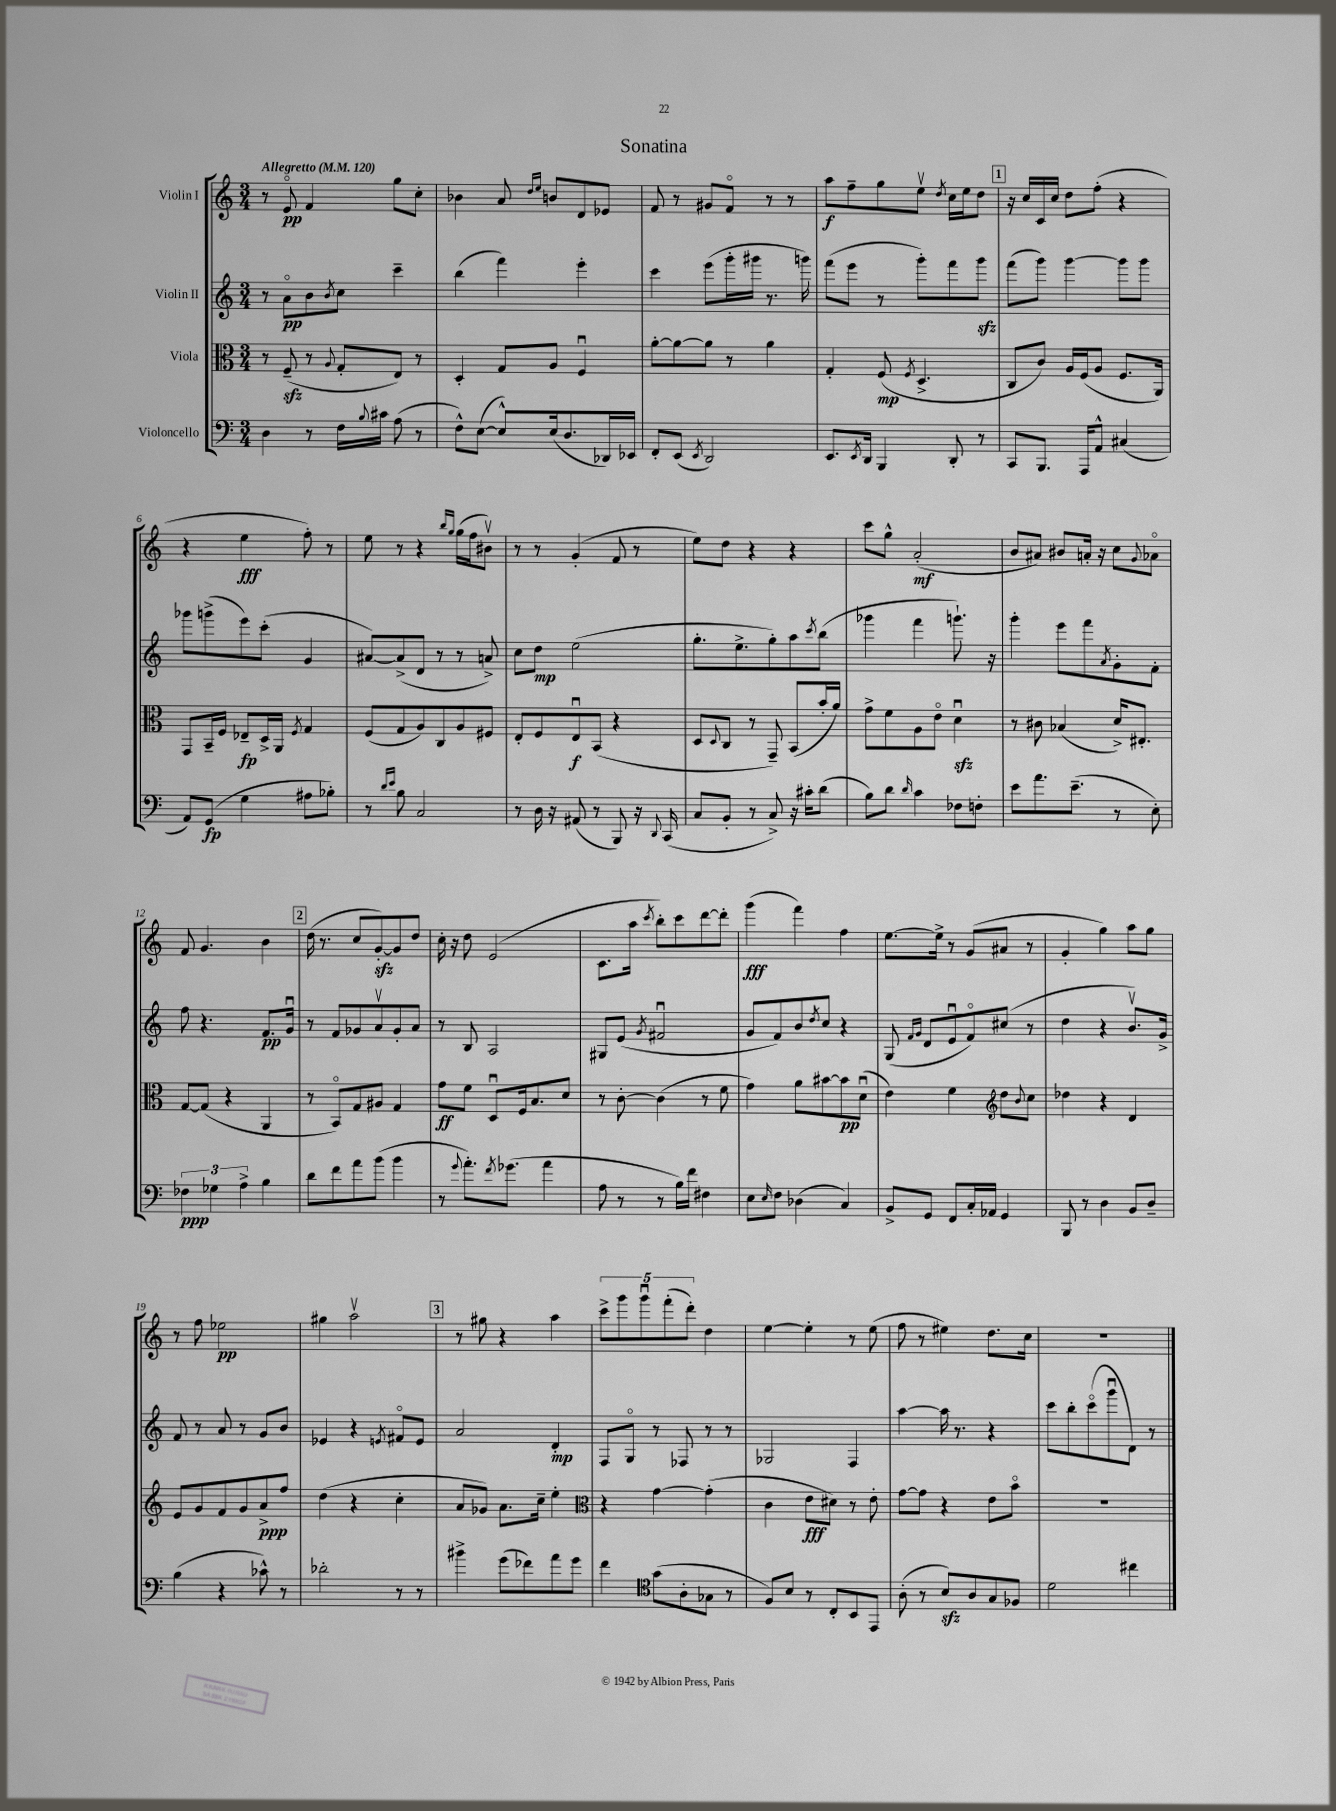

**kern	**dynam	**kern	**dynam	**kern	**dynam	**kern	**dynam
*part4	*part4	*part3	*part3	*part2	*part2	*part1	*part1
*staff4	*staff4	*staff3	*staff3	*staff2	*staff2	*staff1	*staff1
*I"Violoncello	*	*I"Viola	*	*I"Violin II	*	*I"Violin I	*
*clefF4	*	*clefC3	*	*clefG2	*	*clefG2	*
*k[]	*	*k[]	*	*k[]	*	*k[]	*
*M3/4	*	*M3/4	*	*M3/4	*	*M3/4	*
*MM120	*	*MM120	*	*MM120	*	*MM120	*
=1	=1	=1	=1	=1	=1	=1	=1
!	!	!	!	!	!	!LO:TX:a:B:t=Allegretto	!
4D\	.	8r	.	8r	.	8r	.
.	.	(8Fzz~/	.	8a\L	pp	8e/	pp
8r	.	8r	.	8b\	.	4f/	.
.	.	8qqA/	.	8qb/	.	.	.
16F\LL	.	8G'/L	.	8cc\J	.	.	.
8qqB/	.	.	.	.	.	.	.
16c#X\JJ	.	.	.	.	.	.	.
(8A\	.	8E/J)	.	4ccc~\	.	8gg\L	.
8r	.	8r	.	.	.	8cc'\J	.
=2	=2	=2	=2	=2	=2	=2	=2
8F^^\L)	.	4D'/	.	(4bb\	.	4b-X\	.
([8E\J	.	.	.	.	.	.	.
8E^^/L])	.	8G/L	.	4fff\)	.	8a/	.
.	.	.	.	.	.	16qqdd/LL	.
.	.	.	.	.	.	16qqee/JJ	.
(16E/k	.	8A/J	.	.	.	8bn/L	.
8.D/	.	.	.	.	.	.	.
.	.	4Fu/	.	4eee'\	.	8d/	.
16DD-X/L)	.	.	.	.	.	8e-X/J	.
16EE-X/JJ	.	.	.	.	.	.	.
=3	=3	=3	=3	=3	=3	=3	=3
8FF'/L	.	[8a'\L	.	4ccc\	.	8f/	.
(8EE/J	.	8a\_	.	.	.	8r	.
8qEE/	.	.	.	.	.	.	.
2DD/)	.	8a\J]	.	(8eee\L	.	8g#X/L	.
.	.	8r	.	16ggg'\L	.	8f/J	.
.	.	.	.	16ggg#X\JJ	.	.	.
.	.	4a\	.	8.r	.	8r	.
.	.	.	.	.	.	8r	.
.	.	.	.	16gggn\)	.	.	.
=4	=4	=4	=4	=4	=4	=4	=4
8.EE/L	.	4G'/	.	(8fff\L	.	8aa\L	f
.	.	.	.	8eee\J	.	8ff~\	.
8qEE/	.	.	.	.	.	.	.
16DD/Jk	.	.	.	.	.	.	.
4BBB/	.	(8F/	mp	8r	.	8gg\	.
.	.	8qF/	.	.	.	.	.
.	.	4.D^/	.	8ggg'\L)	.	8eev\J	.
.	.	.	.	.	.	8qdd/	.
8DD'/	.	.	.	8fff\	.	16cc\LL	.
.	.	.	.	.	.	16ee\J	.
8r	.	.	.	8gggzz\J	.	8dd\J	.
!!LO:REH:place=s1:t=1
=5	=5	=5	=5	=5	=5	=5	=5
8CC/L	.	8C/L	.	(8fff\L	.	16r	.
.	.	.	.	.	.	16cc/LL	.
8.BBB/J	.	8c/J)	.	8ggg\J)	.	16c/	.
.	.	.	.	.	.	16cc/JJ	.
.	.	16A/LL	.	[4ggg\	.	8dd\L	.
16AAA/KL	.	(16F/J	.	.	.	.	.
8AA^^/J	.	8A/J	.	.	.	(8ff'\J	.
(4C#X/	.	8.F/L	.	8ggg\L]	.	4r	.
.	.	.	.	8ggg\J	.	.	.
.	.	16AA/Jk)	.	.	.	.	.
!!LO:LB:g=z
=6	=6	=6	=6	=6	=6	=6	=6
8AA/L)	.	8GG/L	.	8ggg-X\L	.	4r	.
(8GG/J	fp	16BB~/L	.	(8gggn^\	.	.	.
.	.	16F/JJ	.	.	.	.	.
4G\	.	8E-X~/L	fp	8eee\)	.	4ee\	fff
.	.	16D^/L	.	(8ccc'\J	.	.	.
.	.	16AA/JJ	.	.	.	.	.
.	.	8qF/	.	.	.	.	.
8A#X\L	.	4G/	.	4g/	.	8ff'\)	.
8B-X'\J)	.	.	.	.	.	8r	.
=7	=7	=7	=7	=7	=7	=7	=7
8r	.	(8F/L	.	[8a#X/L)	.	8ee\	.
16qqd/LL	.	.	.	.	.	.	.
16qqe/JJ	.	.	.	.	.	.	.
8B\	.	8G/	.	(8a#^/]	.	8r	.
2C/	.	8A/)	.	8d/J	.	4r	.
.	.	8C/	.	8r	.	.	.
.	.	.	.	.	.	16qqbb/LL	.
.	.	.	.	.	.	16qqgg/JJ	.
.	.	8A/	.	8r	.	(16gg\LL	.
.	.	.	.	.	.	16ff\J	.
.	.	8F#X/J	.	8an^/)	.	8b#Xv\J)	.
=8	=8	=8	=8	=8	=8	=8	=8
8r	.	8E'/L	.	8cc\L	.	8r	.
16D\	.	8F/	.	8dd\J	mp	8r	.
16r	.	.	.	.	.	.	.
(8AA#X/	.	8Eu/	f	(2ee\	.	(4g'/	.
8r	.	(8BB/J	.	.	.	.	.
8BBB/)	.	4r	.	.	.	8f/	.
16r	.	.	.	.	.	8r	.
8qqDD/	.	.	.	.	.	.	.
(16CC/	.	.	.	.	.	.	.
=9	=9	=9	=9	=9	=9	=9	=9
8C/L	.	8D/L	.	8.gg'\L	.	8ee\L)	.
.	.	8qqD/	.	.	.	.	.
8BB'/J	.	8C/J	.	.	.	8dd\J	.
.	.	.	.	8.ee^\	.	.	.
8r	.	8r	.	.	.	4r	.
8C^/)	.	8GG~/)	.	8gg'\)	.	.	.
16r	.	(8BB/L	.	8aa\	.	4r	.
16c#X'\KL	.	.	.	.	.	.	.
.	.	.	.	8qccc/	.	.	.
(8d\J	.	16b'/L	.	(8bb\J	.	.	.
.	.	16a/JJ)	.	.	.	.	.
=10	=10	=10	=10	=10	=10	=10	=10
8B\L)	.	8g^\L	.	4ggg-X\	.	8ccc\L	.
8d\J	.	8f\	.	.	.	8gg^^\J	.
16qqd/	.	.	.	.	.	.	.
4c\	.	8A\	.	4fff\	.	(2a'/	mf
.	.	8e\J	.	.	.	.	.
8F-X\L	.	4dzzu\	.	8.gggn`\)	.	.	.
8Fn'\J	.	.	.	.	.	.	.
.	.	.	.	16r	.	.	.
=11	=11	=11	=11	=11	=11	=11	=11
8e\L	.	8r	.	4ggg'\	.	8b/L	.
8.a\	.	8c#X\	.	.	.	8a#X/J)	.
.	.	(4B-X/	.	8eee\L	.	8b#X/L	.
(8.e~\J	.	.	.	.	.	.	.
.	.	.	.	8fff\	.	16an'/Jk	.
.	.	.	.	.	.	16r	.
.	.	.	.	8qa/	.	.	.
8r	.	16d^/KL)	.	8g'\	.	8cc\L	.
.	.	8.E#X'/J	.	.	.	.	.
.	.	.	.	.	.	8qqg/	.
8E'\)	.	.	.	8f'\J	.	8a-X\J	.
!!LO:LB:g=z
=12	=12	=12	=12	=12	=12	=12	=12
6F-X\	ppp	[8G/L	.	8ff\	.	8f/	.
.	.	(8G/J]	.	4.r	.	4.g/	.
6G-X\	.	.	.	.	.	.	.
.	.	4r	.	.	.	.	.
6A^\	.	.	.	.	.	.	.
4B\	.	4AA/	.	8.f/L	pp	4b\	.
.	.	.	.	16gu/Jk	.	.	.
!!LO:REH:place=s1:t=2
=13	=13	=13	=13	=13	=13	=13	=13
8d\L	.	8r	.	8r	.	(16dd\	.
.	.	.	.	.	.	8.r	.
8f\	.	8BB/L)	.	8f/L	.	.	.
8a\	.	8G/	.	8g-X/	.	8cc/L	.
(8b\J	.	8A#X/J	.	8av/	.	[8gzz'/)	.
4b\	.	4G/	.	8g-'/	.	8g/]	.
.	.	.	.	8a/J	.	8dd/J	.
=14	=14	=14	=14	=14	=14	=14	=14
8r	.	8g\L	ff	8r	.	16cc'\	.
.	.	.	.	.	.	16r	.
8qqg/	.	.	.	.	.	.	.
8.a'\L)	.	8f\J	.	8B/	.	8dd\	.
.	.	8Du/L	.	2A/	.	(2e/	.
8qf/	.	.	.	.	.	.	.
(8.g-X\J	.	.	.	.	.	.	.
.	.	16F/k	.	.	.	.	.
.	.	8.B/	.	.	.	.	.
4a\	.	.	.	.	.	.	.
.	.	8d/J	.	.	.	.	.
=15	=15	=15	=15	=15	=15	=15	=15
8A\	.	8r	.	8G#X/L	.	8.c\L	.
8r	.	[8c'\	.	(8e/J	.	.	.
.	.	.	.	.	.	16aa\Jk	.
.	.	.	.	8qg/	.	8qccc/	.
8r	.	(4c\]	.	2f#Xu/	.	8bb'\L)	.
16B\LL)	.	.	.	.	.	8ccc\	.
16f\JJ	.	.	.	.	.	.	.
4F#X\	.	8r	.	.	.	[8ddd\	.
.	.	8f\	.	.	.	8ddd'\J]	.
=16	=16	=16	=16	=16	=16	=16	=16
8E\L	.	4g\)	.	8g/L	.	(4ggg\	fff
16qqE/	.	.	.	.	.	.	.
8F\J	.	.	.	8f/)	.	.	.
(4D-X\	.	8a\L	.	8b/	.	4fff\)	.
.	.	.	.	8qdd/	.	.	.
.	.	[8b#X\	.	8cc/J	.	.	.
4C/)	.	8b#\]	pp	4r	.	4ff\	.
.	.	(8du\J	.	.	.	.	.
=17	=17	=17	=17	=17	=17	=17	=17
8BB^/L	.	4e\)	.	(8G/	.	[8.ee\L	.
.	.	.	.	16qqf/LL	.	.	.
.	.	.	.	16qqg/JJ	.	.	.
8GG/J	.	.	.	8d/L	.	.	.
.	.	.	.	.	.	16ee^\Jk]	.
8FF/L	.	4f\	.	8eu/	.	8r	.
16C'/L	.	.	.	8f/)	.	(8g/L	.
16AA-X/JJ	.	.	.	.	.	.	.
*	*	*clefG2	*	*	*	*	*
4GG/	.	8dd\L	.	(8cc#X/J	.	8a#X/J	.
.	.	8qqb/	.	.	.	.	.
.	.	8cc\J	.	8r	.	8r	.
=18	=18	=18	=18	=18	=18	=18	=18
8BBB/	.	4dd-X\	.	4dd\	.	4g'/	.
8r	.	.	.	.	.	.	.
4D\	.	4r	.	4r	.	4gg\)	.
8BB/L	.	4d/	.	8.bv/L)	.	8aa\L	.
8D~/J	.	.	.	.	.	8gg\J	.
.	.	.	.	16g^/Jk	.	.	.
!!LO:LB:g=z
=19	=19	=19	=19	=19	=19	=19	=19
(4B\	.	8e/L	.	8f/	.	8r	.
.	.	8g/	.	8r	.	8ff\	.
4r	.	8f/	.	8a/	.	2ee-X\	pp
.	.	8g/	.	8r	.	.	.
8c-X^^\)	.	8a^/	ppp	8g/L	.	.	.
8r	.	8ff/J	.	8b/J	.	.	.
=20	=20	=20	=20	=20	=20	=20	=20
2d-X'\	.	(4dd\	.	4e-X/	.	4gg#X\	.
.	.	4r	.	4r	.	2aav\	.
.	.	.	.	8qen/	.	.	.
8r	.	4cc'\	.	8f#X/L	.	.	.
8r	.	.	.	8e/J	.	.	.
!!LO:REH:place=s1:t=3
=21	=21	=21	=21	=21	=21	=21	=21
4b#X^\	.	8a/L	.	2a/	.	8r	.
.	.	8g-X/J)	.	.	.	8gg#X\	.
(8g\L	.	8.a\L	.	.	.	4r	.
8f-X\)	.	.	.	.	.	.	.
.	.	16cc~\Jk	.	.	.	.	.
8a\	.	4ee'\	.	4d'/	mp	4aa\	.
8g\J	.	.	.	.	.	.	.
=22	=22	=22	=22	=22	=22	=22	=22
*	*	*clefC3	*	*	*	*	*
4f\	.	4r	.	8F/L	.	10ccc^\L	.
.	.	.	.	.	.	10ggg\	.
.	.	.	.	8G/J	.	.	.
.	.	.	.	.	.	10gggu\	.
*clefC4	*	*	*	*	*	*	*
(8g\L	.	[4g\	.	8r	.	.	.
.	.	.	.	.	.	(10fff'\	.
8A'\	.	.	.	8F-X/	.	.	.
.	.	.	.	.	.	10ddd'\J)	.
8G-X\J	.	(4g'\]	.	8r	.	4dd\	.
8r	.	.	.	8r	.	.	.
=23	=23	=23	=23	=23	=23	=23	=23
8F/L)	.	4c\	.	2G-X/	.	[4ee\	.
8B/J	.	.	.	.	.	.	.
8r	.	8e\L	fff	.	.	4ee'\]	.
8C'/L	.	8d#X\J)	.	.	.	.	.
8BB/	.	8r	.	4F/	.	8r	.
8EE/J	.	8e'\	.	.	.	(8ee\	.
=24	=24	=24	=24	=24	=24	=24	=24
(8A'\	.	[8g\L	.	[4aa\	.	8ff\	.
8r	.	8g\J]	.	.	.	8r	.
8Bzz/L)	.	4r	.	16aa\]	.	4ee#X\)	.
.	.	.	.	8.r	.	.	.
8A/	.	.	.	.	.	.	.
8G/	.	8e\L	.	4r	.	8.dd\L	.
8F-X/J	.	8b\J	.	.	.	.	.
.	.	.	.	.	.	16cc\Jk	.
=25	=25	=25	=25	=25	=25	=25	=25
2d\	.	2.r	.	8ccc\L	.	2.r	.
.	.	.	.	8bb'\	.	.	.
.	.	.	.	(8ccc\	.	.	.
.	.	.	.	8gggu\	.	.	.
4cc#X\	.	.	.	8d\J)	.	.	.
.	.	.	.	8r	.	.	.
==	==	==	==	==	==	==	==
*-	*-	*-	*-	*-	*-	*-	*-
